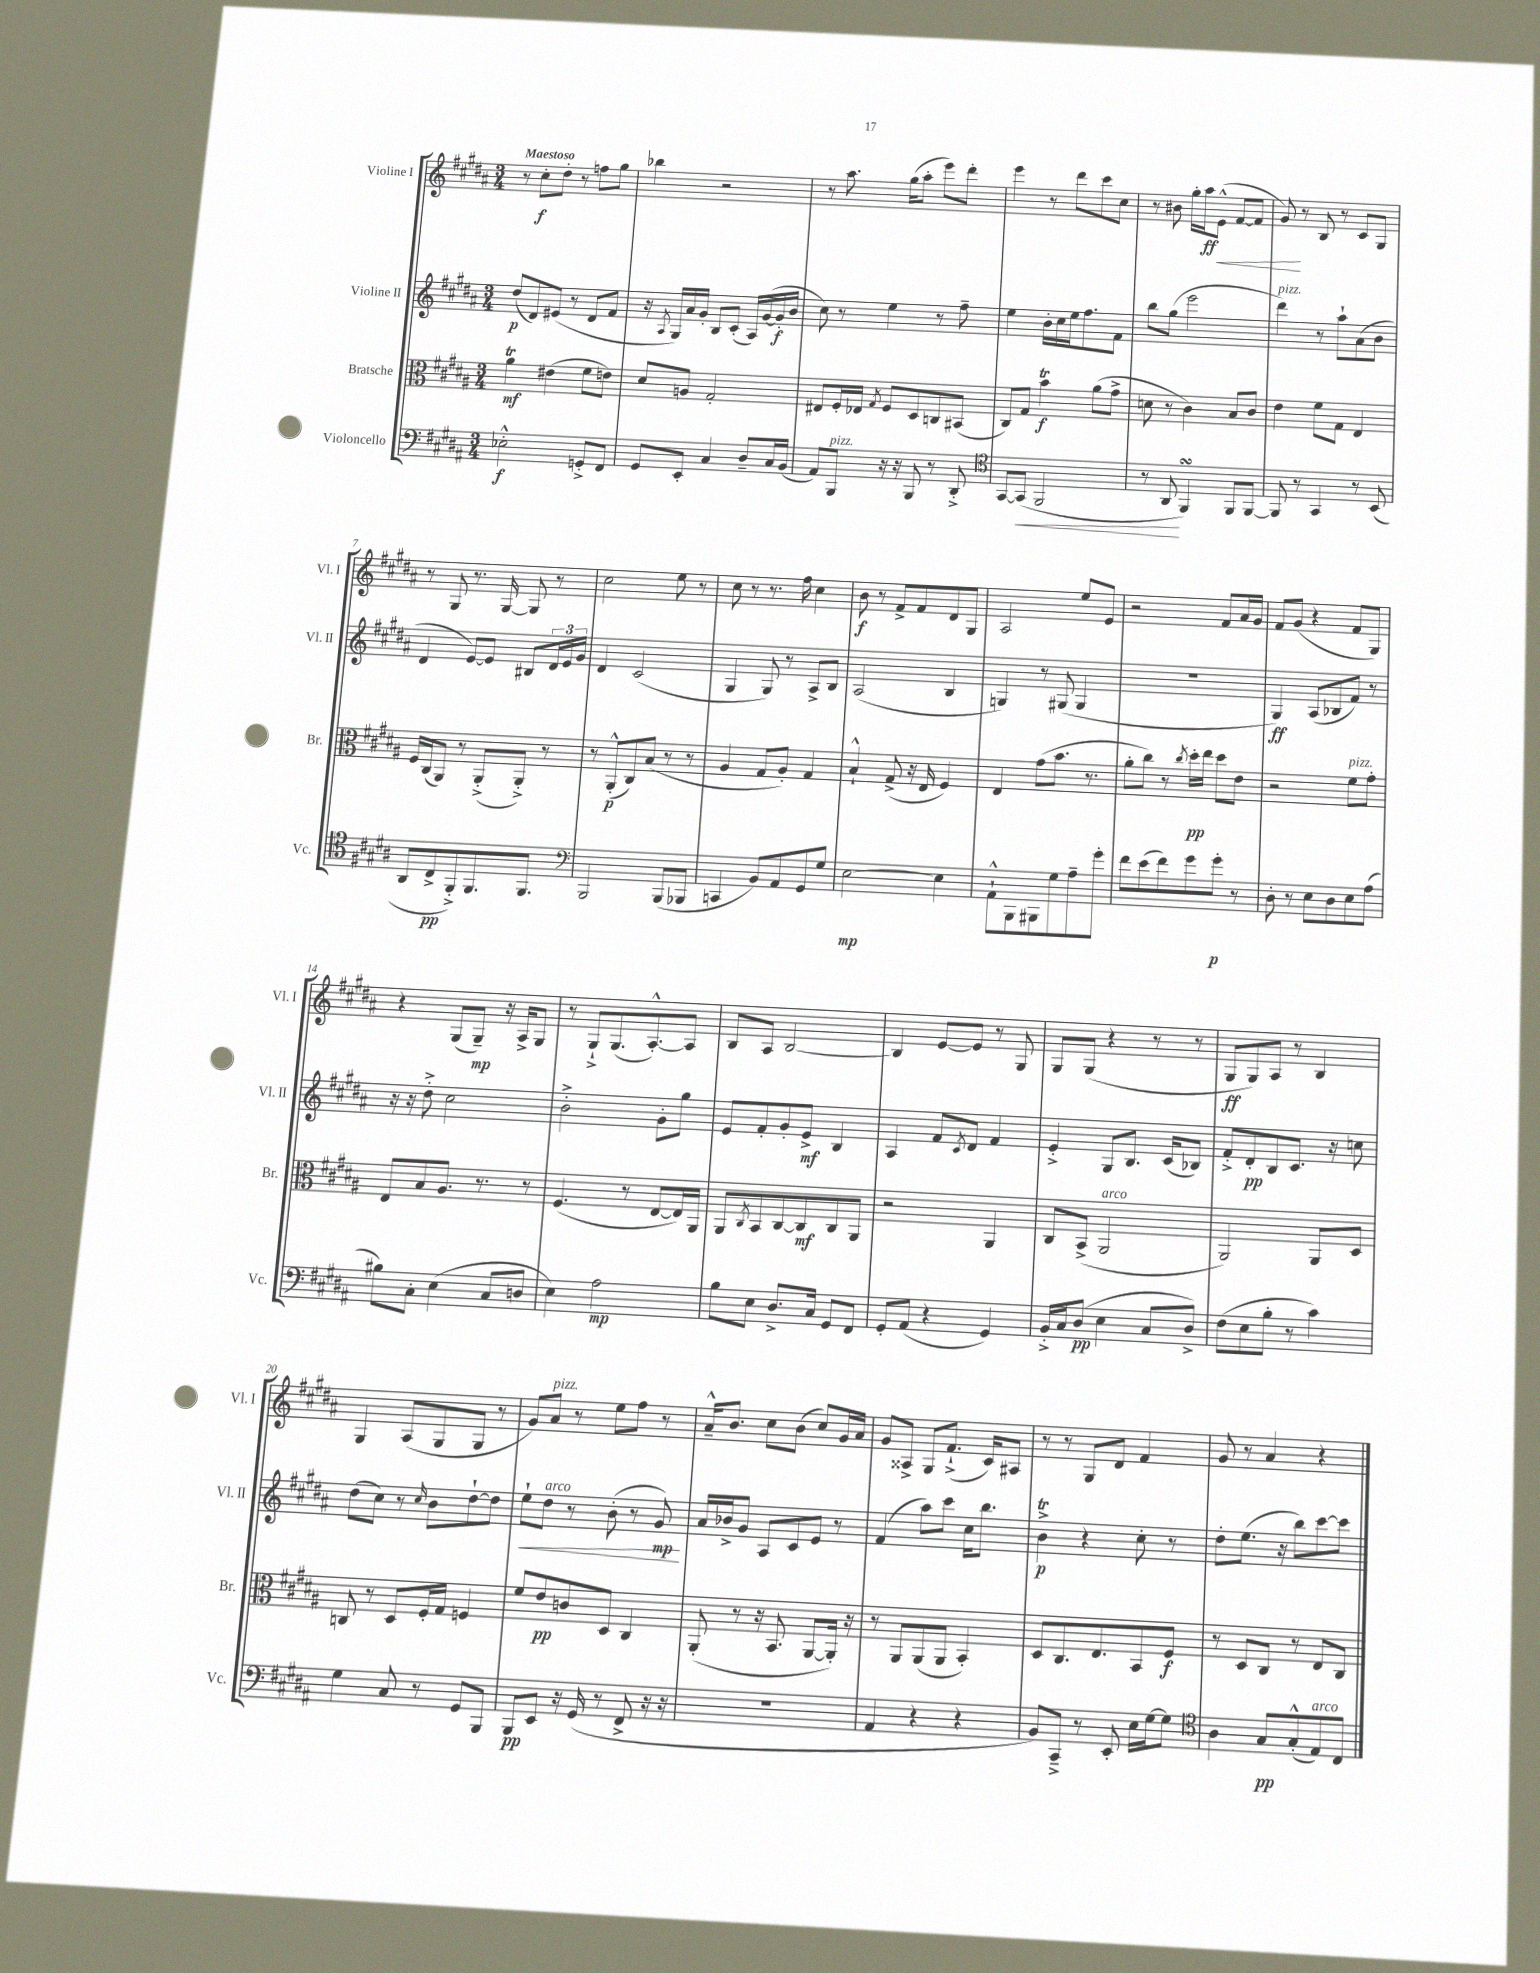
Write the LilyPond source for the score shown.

<<
\new StaffGroup <<
\new Staff = "s0" \with { instrumentName = "Violine I" shortInstrumentName = "Vl. I" } {
    \clef treble \key b \major \numericTimeSignature \time 3/4 \tempo "Maestoso"
    r8 cis''8-.\f dis''8-. r8 f''8 gis''8 |
    bes''4 r2 |
    r8 ais''8. gis''16( ais''8-. e'''8) dis'''8-. |
    e'''4 r8 dis'''8 cis'''8 cis''8 |
    r8 bis'8 gis''16-. ais''16\ff e'8-^\<( fis'8~ fis'8 |
    gis'8\!) r8 b8 r8 cis'8 gis8 |
    r8 gis8 r8. gis16~ gis8 r8 |
    cis''2 e''8 r8 |
    cis''8 r8 r8. fis''16 cis''4 |
    b'8\f r8 fis'8-> fis'8 dis'8 gis8 |
    ais2 e''8 e'8 |
    r2 fis'8 ais'16 gis'16 |
    fis'8 gis'8( r4 fis'8 gis8) |
    r4 gis8( gis8--\mp) r16 ais16-> gis8 |
    r8 gis8-!-> gis8.( ais8.~-.-^) ais8 |
    b8 ais8 b2~ |
    b4 e'8~ e'8 r8 gis8 |
    gis8 gis8( r4 r8 r8 |
    gis8\ff gis8) ais8 r8 b4 |
    gis4 ais8( gis8 gis8 r8 |
    gis'8) ais'8^\markup { \italic "pizz." } r8 e''8 fis''8 r8 |
    ais'16---^ b'8. cis''8 b'8( cis''8) gis'16 ais'16 |
    gis'8 aisis8-> gis8 fis'8.-!->( cis'16) ais8 |
    r8 r8 gis8 dis'8 fis'4 |
    gis'8 r8 ais'4 r4 \bar "|." |
}
\new Staff = "s1" \with { instrumentName = "Violine II" shortInstrumentName = "Vl. II" } {
    \clef treble \key b \major \numericTimeSignature \time 3/4
    dis''8\p( dis'8) eis'8( r8 dis'8 fis'8 |
    r16 \acciaccatura { ais8 } gis16) ais'16 gis'16-. b8 cis'8-.( ais16) gis'16~( gis'16-.\f b'16 |
    cis''8) r8 e''4 r8 fis''8-- |
    e''4 b'16-. cis''16 e''16 fis''8. fis'8 |
    b''8 gis''8( e'''2 |
    dis'''4^\markup { \italic "pizz." }) r8 ais''8-! ais'8( b'8 |
    dis'4 e'8~) e'8 bis8 \tuplet 3/2 { dis'16 e'16 gis'16 } |
    dis'4 cis'2( |
    gis4 gis8) r8 ais8-> b8 |
    ais2( b4 |
    g4) r8 gis8( gis4 |
    R2. |
    gis4\ff) ais8( bes8 fis'8) r8 |
    r16 r16 dis''8-.-> cis''2 |
    b'2-.-> gis'8-. gis''8 |
    e'8 fis'8-. gis'8-. e'8->\mf b4 |
    ais4 fis'8 \acciaccatura { cis'8 } dis'8 fis'4 |
    e'4-.-> gis8 b8. cis'16( bes8) |
    fis'8-.-> dis'8-.\pp b8 cis'8. r16 c''8 |
    dis''8( cis''8) r8 \grace { cis''16 } b'8 dis''8~-! dis''8 |
    e''8-!\< dis''8^\markup { \italic "arco" } r8 b'8-.( r8 gis'8\mp\!) |
    ais'16 bes'16-> gis'8 ais8 cis'8 e'8 r8 |
    fis'4( ais''8) cis'''8 cis''16 b''8. |
    b'4->\trill\p r4 cis''8-. r8 |
    dis''8-. e''8.( r16 b''8) cis'''8~ cis'''8 \bar "|." |
}
\new Staff = "s2" \with { instrumentName = "Bratsche" shortInstrumentName = "Br." } {
    \clef alto \key b \major \numericTimeSignature \time 3/4
    ais'4\trill\mf eis'4( fis'8 e'8) |
    dis'8 a8 gis2-. |
    eis8 fis16-. ees16 \acciaccatura { gis8 } fis8 dis8 c8 bis,8( |
    cis8) gis8 b'4\trill\f ais'8( gis'8-> |
    d'8 r8 cis'4) b8 cis'8 |
    e'4 fis'8 gis8 e4 |
    fis16 cis16( ais,8) r8 ais,8-.->( ais,8-.->) r8 |
    r8 ais,8-.-^\p( cis8) b8( r8 r8 |
    ais4 gis8 ais8-.) gis4 |
    b4-!-^ gis8->( r16 e16 fis4) |
    e4 gis'8( b'8. r8. |
    ais'8-. cis''8) r8 \acciaccatura { cis''8 } dis''16-.\pp e''16 dis''8 e'8 |
    r2 fis'8^\markup { \italic "pizz." } gis'8-. |
    e8 b8 ais8. r8. r8 |
    fis4.( r8 e8~ e16) ais,16 |
    ais,8 \acciaccatura { cis8 } b,8 cis8~ cis8\mf cis8 ais,8 |
    r2 ais,4 |
    cis8 b,8->( ais,2^\markup { \italic "arco" } |
    ais,2) ais,8 dis8 |
    c8 r8 dis8 fis16-. gis16 f4 |
    fis'8 e'8\pp c'8 dis8 cis4 |
    ais,8-.( r8 r16 b,8. ais,8~ ais,16-.) r16 |
    r8 ais,8 ais,8( ais,8 b,4-.) |
    dis8 cis8. e8. b,8 fis8\f |
    r8 dis8 cis8 r8 e8 cis8 \bar "|." |
}
\new Staff = "s3" \with { instrumentName = "Violoncello" shortInstrumentName = "Vc." } {
    \clef bass \key b \major \numericTimeSignature \time 3/4
    ees2-.-^\f g,8-.-> fis,8 |
    gis,8 e,8-. cis4 dis8-- cis16 b,16( |
    ais,8) b,,8^\markup { \italic "pizz." } r16 r16 b,,8 r8 dis,8-.-> |
    \clef tenor gis,8~ gis,8\<( fis,2 |
    r8 ais,8\! fis,4\turn) fis,8 fis,8~ |
    fis,8 r8 gis,4 r8 b,8( |
    ais,8 cis8->\pp fis,8-.->) fis,8. fis,8. |
    \clef bass b,,2 b,,8( bes,,8 |
    c,4 b,8) ais,8 gis,8 gis8 |
    e2~\mp e4 |
    ais,8-!-^ b,,8 bis,,8 gis8 ais8-- gis'8-. |
    fis'8 e'8( fis'8) gis'8 gis'8-.\p r8 |
    dis8-. r8 e8 dis8 e8 ais8( |
    bis8) cis8-. e4( cis8 d8 |
    e4) ais2\mp |
    b8 e8 dis8.-> cis16 gis,8 fis,8 |
    gis,8-. ais,8( r4 gis,4) |
    b,16-.-> cis16 dis8\pp( e4 cis8 dis8->) |
    fis8( e8 b8-. r8 cis'4) |
    gis4 cis8 r8 gis,8 b,,8 |
    b,,8\pp e,8 r16 gis,16( r8 fis,8-> r16 r16 |
    R2. |
    ais,4 r4 r4 |
    b,8) cis,8---> r8 e,8-. e16 gis16~ gis8 |
    \clef tenor ais4 gis8\pp gis8-.-^( e8^\markup { \italic "arco" }) cis8 \bar "|." |
}
>>
>>
